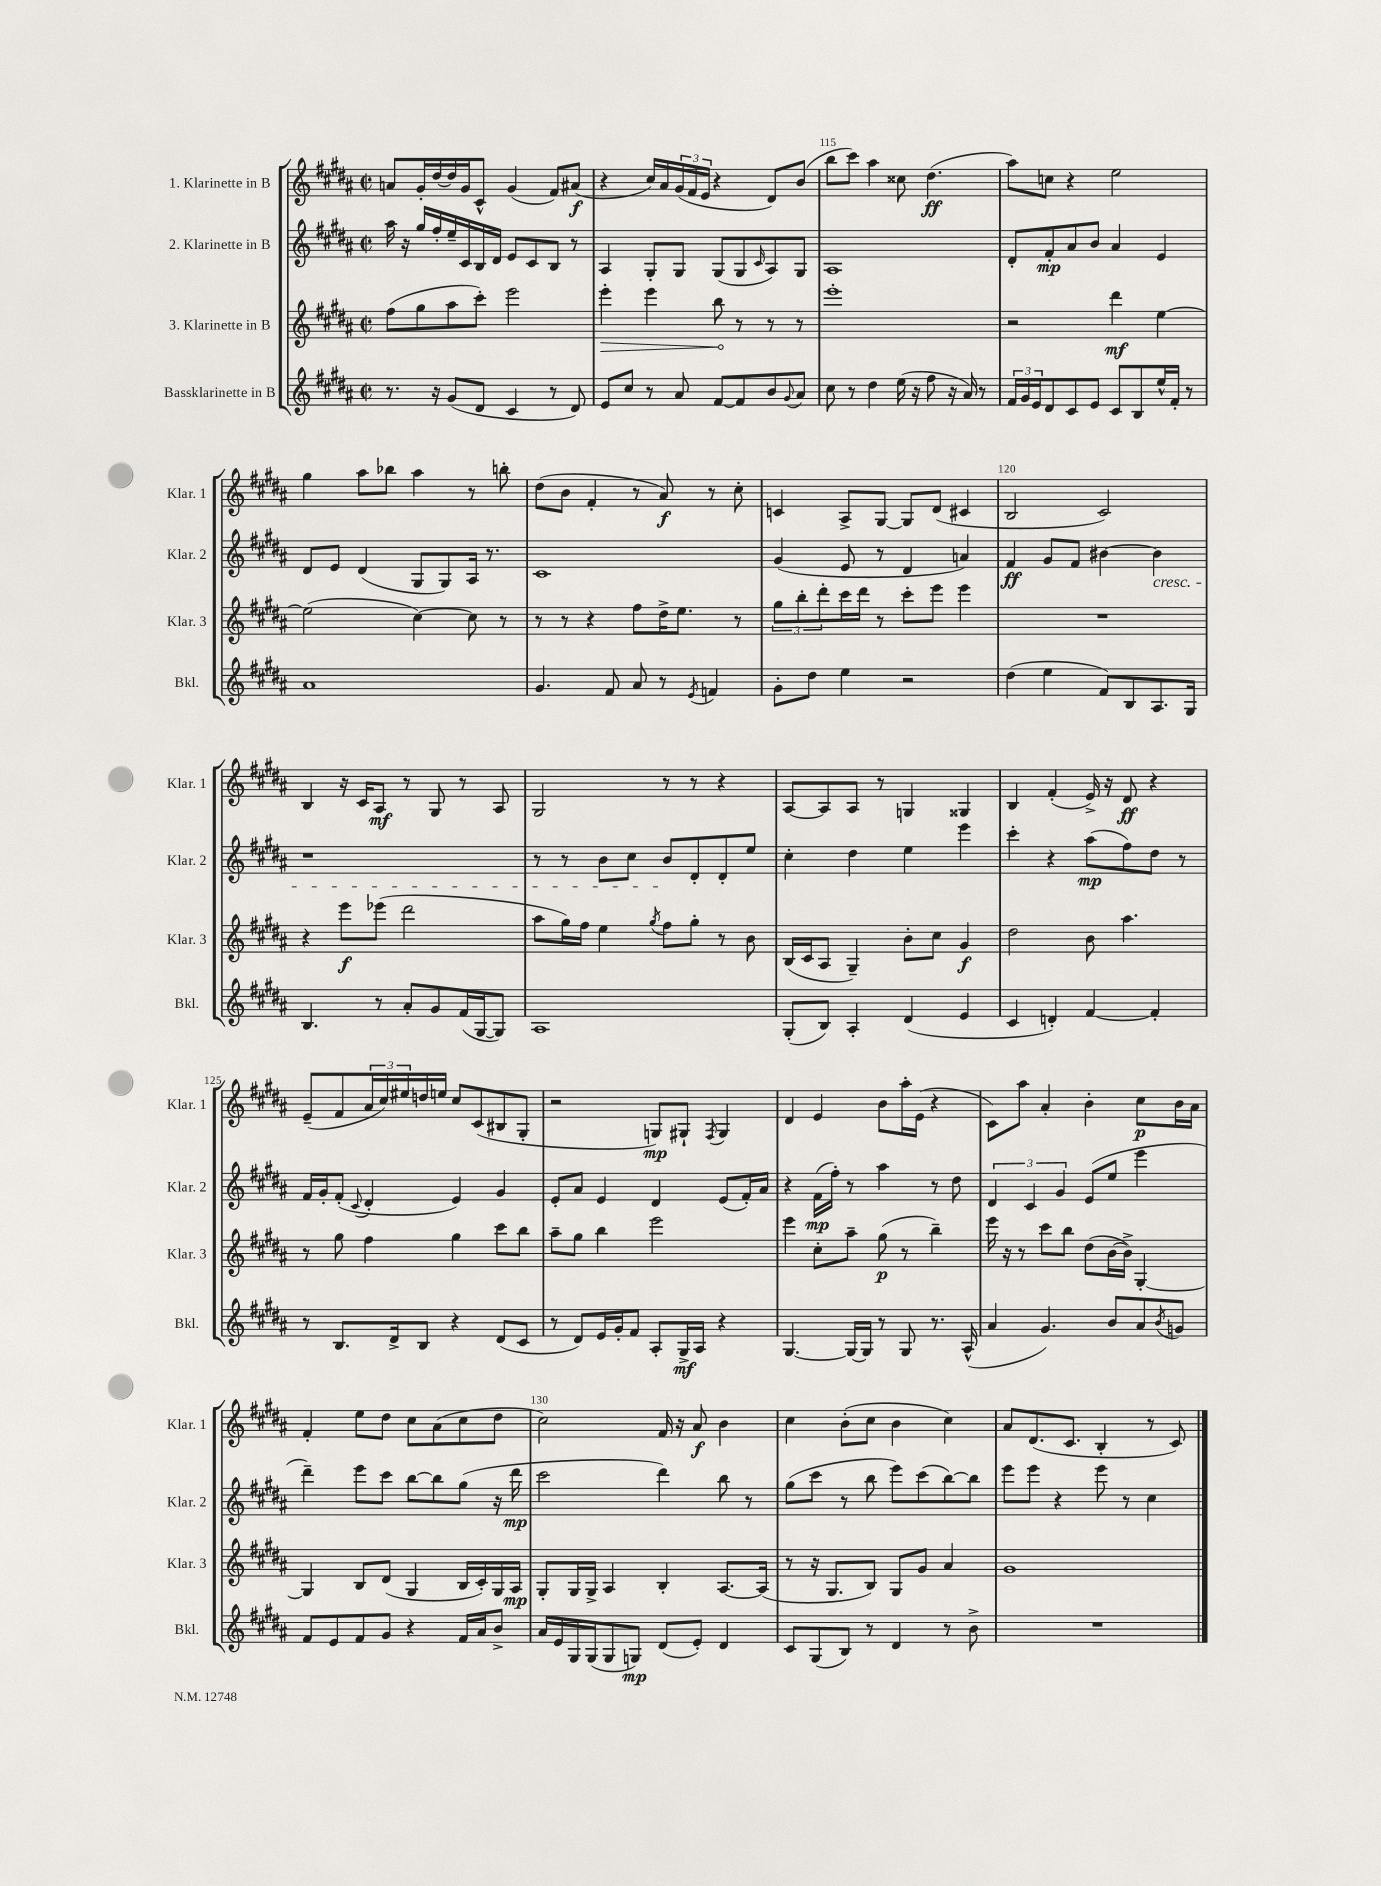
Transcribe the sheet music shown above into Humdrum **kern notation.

**kern	**kern	**kern	**kern
*staff4	*staff3	*staff2	*staff1
*clefG2	*clefG2	*clefG2	*clefG2
*k[f#c#g#d#a#]	*k[f#c#g#d#a#]	*k[f#c#g#d#a#]	*k[f#c#g#d#a#]
*M2/2	*M2/2	*M2/2	*M2/2
*met(c|)	*met(c|)	*met(c|)	*met(c|)
8.r	(8ff#	16aa#	8a
.	.	16r	.
.	8gg#	16gg#	16g#'
16r	.	16ff#'	[16dd#
(8g#	8aa#	16ee~	16dd#]
.	.	16c#	16g#
8d#	8ccc#')	16B	8c#^^
.	.	16d#	.
4c#	2eee	8e	(4g#
.	.	8c#	.
8r	.	8B	8f#)
8d#)	.	8r	(8a#
=	=	=	=
8e	4eee'	4A#	4r
8cc#	.	.	.
8r	4eee	8G#'	16cc#)
.	.	.	16a#
8a#	.	8G#	(24g#
.	.	.	24f#
.	.	.	24e
[8f#	8bb	(8G#	4r
8f#]	8r	8G#	.
.	.	16qqc#	.
8b	8r	8A#)	8d#)
8qqg#	.	.	.
8a#	8r	8G#	(8b
=	=	=	=
8cc#	1eee'	1A#	8bb
8r	.	.	8ccc#)
4dd#	.	.	4aa#
(16ee	.	.	8cc##
16r	.	.	.
8ff#	.	.	(4.dd#
16r	.	.	.
16a#)	.	.	.
8r	.	.	.
=	=	=	=
24f#	2r	8d#'	8aa#)
24g#	.	.	.
24e	.	.	.
8d#	.	8f#'	8cc
8c#	.	8a#	4r
8e	.	8b	.
8c#	4ddd#	4a#	2ee
8B	.	.	.
16ee^^	[4ee	4e	.
16f#'	.	.	.
8r	.	.	.
=	=	=	=
1a#	(2ee]	8d#	4gg#
.	.	8e	.
.	.	(4d#	8aa#
.	.	.	8bb-
.	[4cc#)	8G#	4aa#
.	.	8G#)	.
.	8cc#]	16A#	8r
.	.	8.r	.
.	8r	.	8bb'
=	=	=	=
4.g#	8r	1c#	(8dd#
.	8r	.	8b
.	4r	.	4f#'
8f#	.	.	.
8a#	8ff#	.	8r
8r	16dd#^	.	8a#)
.	8.ee	.	.
8qe	.	.	.
4f	.	.	8r
.	8r	.	8cc#'
=	=	=	=
8g#'	12gg#	(4g#	4c
.	12bb'	.	.
8dd#	.	.	.
.	12ddd#'	.	.
4ee	16ccc#	8e	8A#^
.	16ddd#	.	.
.	8r	8r	[8G#
2r	8ccc#'	4d#	8G#]
.	8eee	.	(8d#
.	4eee	4a)	4c#
=	=	=	=
(4dd#	1r	4f#	2B
4ee	.	8g#	.
.	.	8f#	.
8f#)	.	[4b#	2c#)
8B	.	.	.
8.A#	.	4b#]	.
16G#	.	.	.
=	=	=	=
4.B	4r	1r	4B
.	8eee	.	16r
.	.	.	16c#
8r	(8eee-	.	8A#
8a#'	2ddd#	.	8r
8g#	.	.	8G#
(16f#	.	.	8r
[16G#	.	.	.
8G#])	.	.	8A#
=	=	=	=
1A#	8aa#	8r	2G#
.	16gg#)	8r	.
.	16ff#	.	.
.	4ee	8b	.
.	.	8cc#	.
.	8qgg#	.	.
.	8ff#	8b	8r
.	8gg#'	8d#'	8r
.	8r	8d#'	4r
.	8b	8ee	.
=	=	=	=
(8G#'	(16B	4cc#'	[8A#
.	16c#	.	.
8B)	8A#	.	8A#]
4A#'	4G#~)	4dd#	8A#
.	.	.	8r
(4d#	8b'	4ee	4G
.	8cc#	.	.
4e	4g#	4eee	4G##
=	=	=	=
4c#	2dd#	4ccc#'	4B
4d')	.	4r	(4f#'
[4f#	8b	(8aa#	16e^)
.	.	.	16r
.	4.aa#	8ff#)	8d#
4f#']	.	8dd#	4r
.	.	8r	.
=	=	=	=
8r	8r	16f#	(8e~
.	.	16g#'	.
8.B	8gg#	(8f#'	8f#
.	.	8qqc#	.
.	4ff#	4d#'	24a#
.	.	.	24cc#)
16d#^	.	.	.
.	.	.	24ee#
8B	.	.	16dd
.	.	.	16ee
4r	4gg#	4e)	8cc#
.	.	.	(8c#
(8d#	8ccc#	4g#	8B#
8c#	8bb	.	8G#'
=	=	=	=
8r	8aa#~	8e'	2r
8d#)	8gg#	8a#	.
16e	4bb	4e	.
16g#'	.	.	.
8f#	.	.	.
8A#'	2eee	4d#	8G)
16G#^	.	.	8G#`
16A#	.	.	.
.	.	.	8qF#
4r	.	(8e	4G#
.	.	16f#')	.
.	.	16a#	.
=	=	=	=
[4.G#	4eee	4r	4d#
.	8cc#'	(16f#	4e
.	.	16ff#')	.
16G#_	8aa#~	8r	.
16G#]	.	.	.
8r	(8gg#	4aa#	8b
8G#	8r	.	16aa#'
.	.	.	(16e
8.r	4bb~)	8r	4r
.	.	8dd#	.
(16A#^^	.	.	.
=	=	=	=
4a#	16eee	6d#	8c#)
.	16r	.	.
.	8r	.	8aa#
.	.	6c#	.
4.g#)	8ccc#	.	4a#'
.	.	6g#	.
.	8bb	.	.
.	(8dd#	(8e	4b'
8b	[16b	8ee	.
.	16b^])	.	.
8a#	[4G#'	4eee	8cc#
8qb	.	.	.
8g	.	.	16b
.	.	.	16a#
=	=	=	=
8f#	4G#]	4ddd#~)	4f#'
8e	.	.	.
8f#	8B	8eee	8ee
8g#	(8d#	8ccc#	8dd#
4r	4G#	[8bb	8cc#
.	.	8bb]	(8a#
16f#	16B	(8gg#	8cc#
16a#	16c#')	.	.
8b^	16G#	16r	8dd#
.	16A#	16ddd#	.
=	=	=	=
16a#	8G#'	2ccc#	2cc#)
16e	.	.	.
16G#	16G#	.	.
(16G#	16G#^	.	.
8G#	4A#	.	.
8G)	.	.	.
(8d#	4B'	4ddd#)	16f#
.	.	.	16r
8e')	.	.	8a#
4d#	[8.A#	8bb	4b
.	.	8r	.
.	(16A#]	.	.
=	=	=	=
8c#	8r	(8gg#	4cc#
(8G#	16r	8ccc#	.
.	8.G#	.	.
8B)	.	8r	(8b'
8r	8B)	8bb	8cc#
4d#	8G#	8eee)	4b
.	8g#	(8ccc#	.
8r	4a#	[8bb)	4cc#)
8b^	.	8bb]	.
=	=	=	=
1r	1g#	8eee	8a#
.	.	8eee	(8.d#
.	.	4r	.
.	.	.	8.c#
.	.	8eee	4B'
.	.	8r	.
.	.	4cc#	8r
.	.	.	8c#)
==	==	==	==
*-	*-	*-	*-
